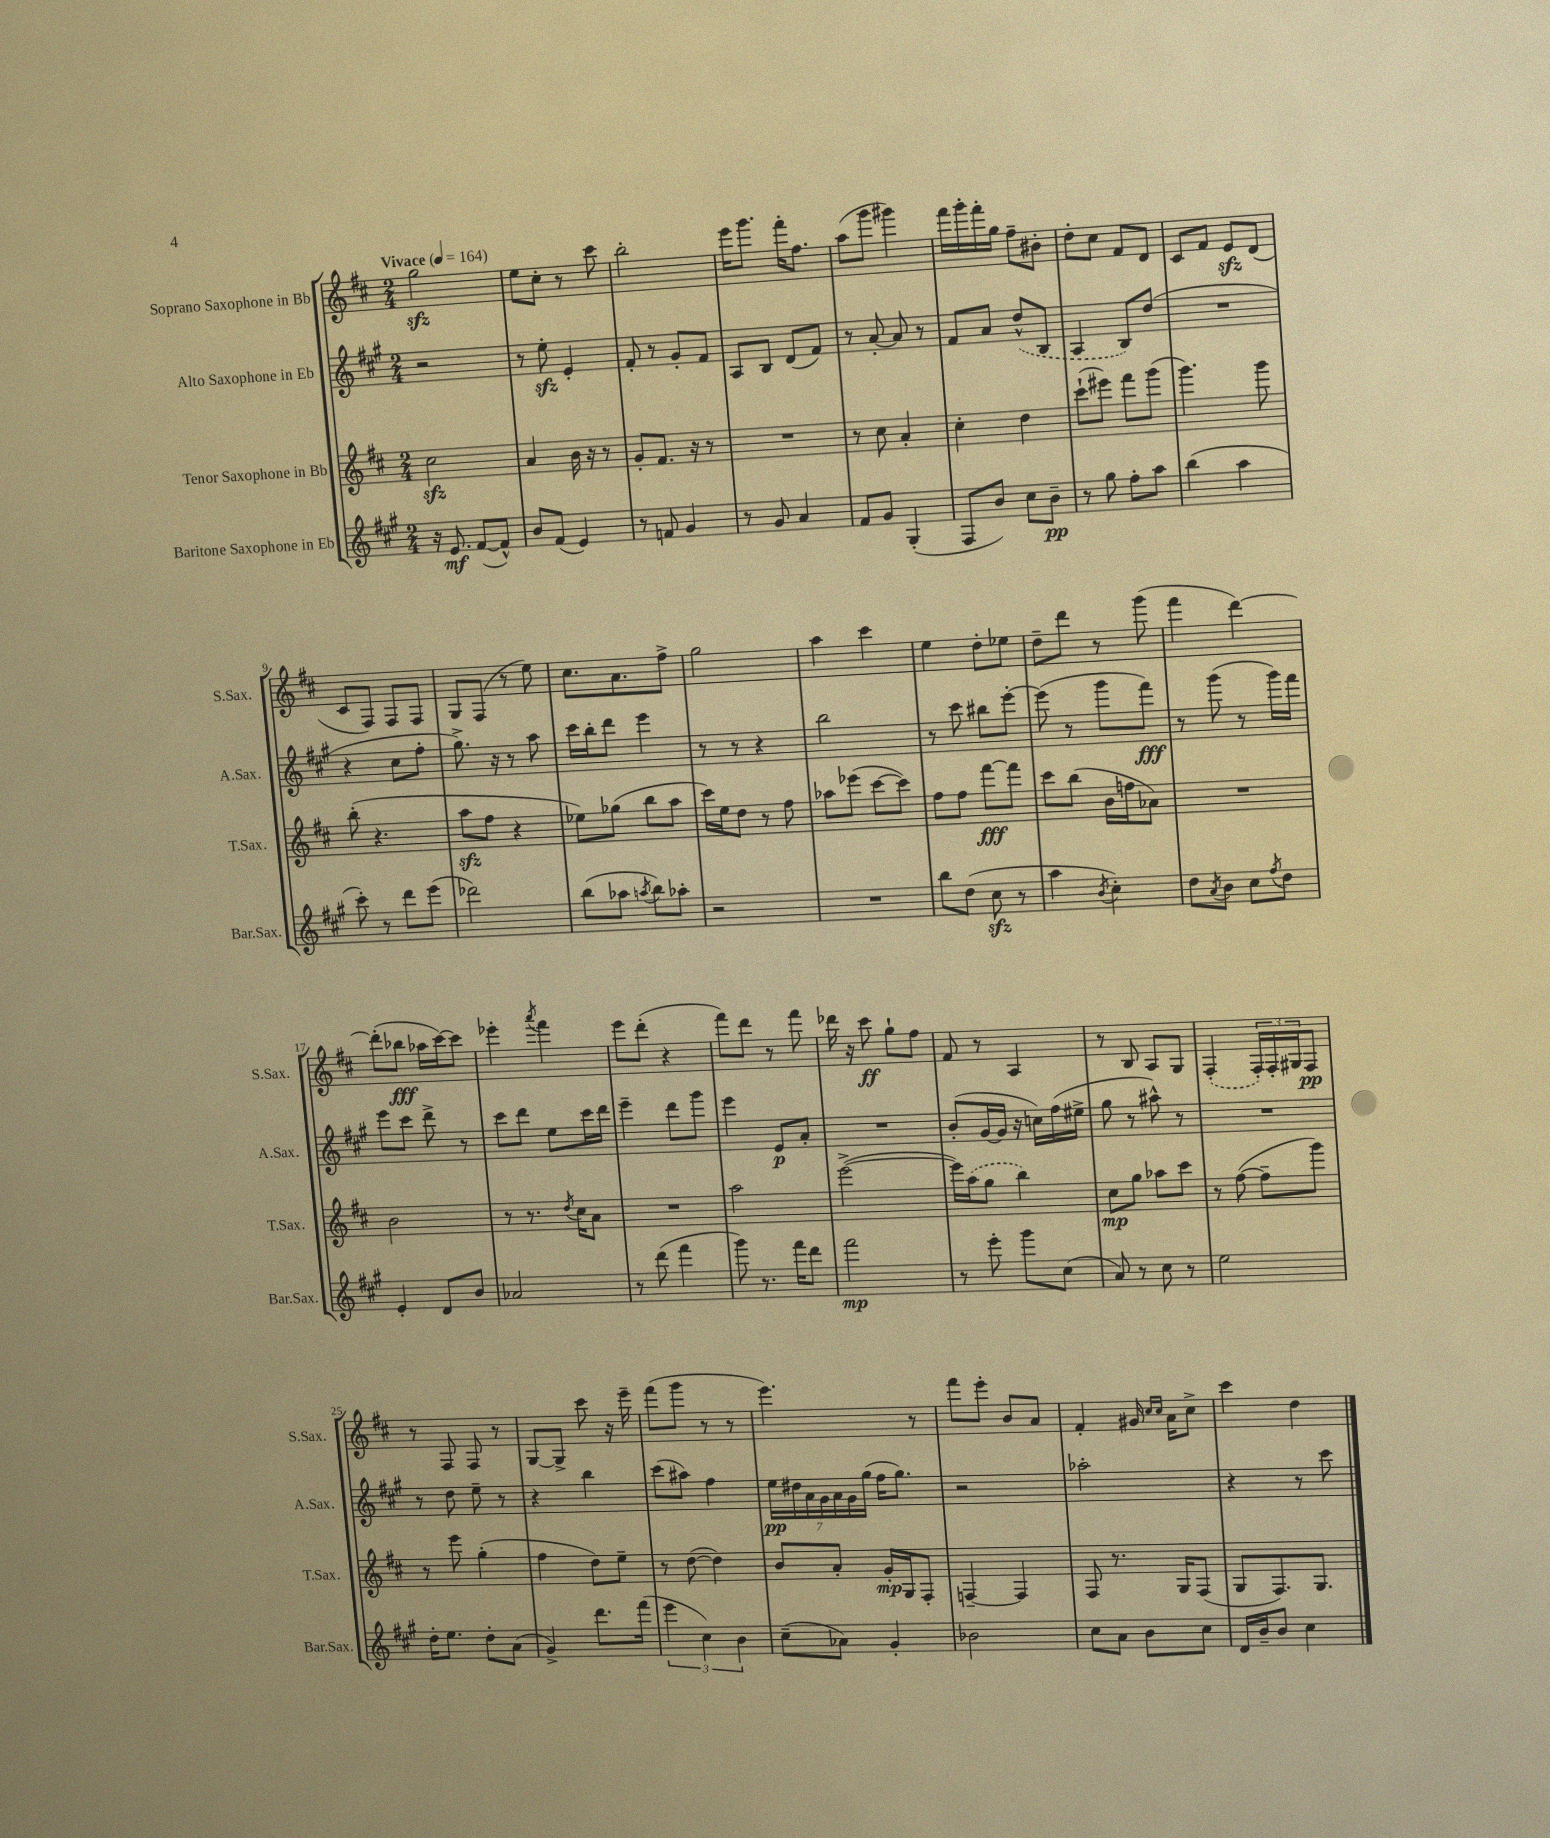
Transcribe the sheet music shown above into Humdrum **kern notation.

**kern	**dynam	**kern	**dynam	**kern	**dynam	**kern	**dynam
*part4	*part4	*part3	*part3	*part2	*part2	*part1	*part1
*staff4	*staff4	*staff3	*staff3	*staff2	*staff2	*staff1	*staff1
*I"Baritone Saxophone in Eb	*	*I"Tenor Saxophone in Bb	*	*I"Alto Saxophone in Eb	*	*I"Soprano Saxophone in Bb	*
*I'Bar.Sax.	*	*I'T.Sax.	*	*I'A.Sax.	*	*I'S.Sax.	*
*clefG2	*	*clefG2	*	*clefG2	*	*clefG2	*
*k[f#c#g#]	*	*k[f#c#]	*	*k[f#c#g#]	*	*k[f#c#]	*
*M2/4	*	*M2/4	*	*M2/4	*	*M2/4	*
*MM164	*	*MM164	*	*MM164	*	*MM164	*
=1	=1	=1	=1	=1	=1	=1	=1
!	!	!	!	!	!	!LO:TX:a:B:t=Vivace	!
16r	.	2cc#zz\	.	2r	.	2ggzz\	.
8.e/	mf	.	.	.	.	.	.
([8f#/L	.	.	.	.	.	.	.
8f#^^/J])	.	.	.	.	.	.	.
=2	=2	=2	=2	=2	=2	=2	=2
8b/L	.	4a/	.	8r	.	8ee\L	.
(8f#/J	.	.	.	8eezz'\	.	8cc#'\J	.
4e/)	.	16b\	.	4e'/	.	8r	.
.	.	16r	.	.	.	.	.
.	.	8r	.	.	.	8ccc#\	.
=3	=3	=3	=3	=3	=3	=3	=3
8r	.	8g'/L	.	8f#'/	.	2bb'\	.
8fn/	.	8.f#/J	.	8r	.	.	.
4g#/	.	.	.	8g#'/L	.	.	.
.	.	16r	.	.	.	.	.
.	.	8r	.	8f#/J	.	.	.
=4	=4	=4	=4	=4	=4	=4	=4
8r	.	2r	.	8A/L	.	16eee\KL	.
.	.	.	.	.	.	8.ggg\J	.
8g#/	.	.	.	8B/J	.	.	.
4a/	.	.	.	(8d/L	.	16fff#'\KL	.
.	.	.	.	.	.	8.ff#\J	.
.	.	.	.	8f#/J)	.	.	.
=5	=5	=5	=5	=5	=5	=5	=5
8f#/L	.	8r	.	8r	.	(8aa\L	.
8g#/J	.	8cc#\	.	[8a'/	.	8ggg\J	.
(4G#'/	.	4a'/	.	8a/]	.	4ggg#X\)	.
.	.	.	.	8r	.	.	.
=6	=6	=6	=6	=6	=6	=6	=6
8F#/L	.	4cc#'\	.	8f#/L	.	16fff#\LL	.
.	.	.	.	.	.	16ggg'\	.
8b/J)	.	.	.	8a/J	.	16fff#'\	.
.	.	.	.	.	.	16gg\JJ	.
8cc#\L	.	4dd\	.	(8dd^^/L	.	8ff#~\L	.
8b~\J	pp	.	.	8B/J	.	8b#X'\J	.
=7	=7	=7	=7	=7	=7	=7	=7
8r	.	(8ccc#`\L	.	4A/	.	8dd'\L	.
8gg#\	.	8eee#X\J)	.	.	.	8cc#\J	.
8ff#'\L	.	8fff#\L	.	8B/L)	.	8f#/L	.
8aa\J	.	(8ggg\J	.	(8dd/J	.	8d/J	.
=8	=8	=8	=8	=8	=8	=8	=8
(4bb\	.	4.ggg\)	.	2r	.	8c#/L	.
.	.	.	.	.	.	8f#/J	.
4aa\	.	.	.	.	.	8ezz/L	.
.	.	8ggg\	.	.	.	(8d/J	.
!!LO:LB:g=z
=9	=9	=9	=9	=9	=9	=9	=9
8ccc#'\)	.	(8bb'\	.	4r	.	8c#/L	.
8r	.	4.r	.	.	.	8F#/J)	.
8ddd\L	.	.	.	8cc#\L	.	8F#/L	.
(8eee\J	.	.	.	8ff#'\J	.	8F#/J	.
=10	=10	=10	=10	=10	=10	=10	=10
2ddd-X\)	.	8aazz\L	.	8.gg#^\)	.	8G/L	.
.	.	8ff#\J	.	.	.	(8F#/J	.
.	.	.	.	16r	.	.	.
.	.	4r	.	8r	.	8r	.
.	.	.	.	8aa\	.	8ee\)	.
=11	=11	=11	=11	=11	=11	=11	=11
(8bb\L	.	8ee-X\L)	.	16ccc#\LL	.	8.cc#\L	.
.	.	.	.	16bb'\J	.	.	.
8aa-X\J	.	(8gg-X\J	.	8ddd\J	.	.	.
.	.	.	.	.	.	8.a\	.
8qaan/	.	.	.	.	.	.	.
8bb\L)	.	8bb\L	.	4eee\	.	.	.
8aa-X'\J	.	8aa\J	.	.	.	8ff#^\J	.
=12	=12	=12	=12	=12	=12	=12	=12
2r	.	16ccc#\LL)	.	8r	.	2gg\	.
.	.	16ee\J	.	.	.	.	.
.	.	8dd\J	.	8r	.	.	.
.	.	8r	.	4r	.	.	.
.	.	8ff#\	.	.	.	.	.
=13	=13	=13	=13	=13	=13	=13	=13
2r	.	8aa-X\L	.	2bb\	.	4aa\	.
.	.	(8eee-X\J	.	.	.	.	.
.	.	[8ccc#\L	.	.	.	4ccc#\	.
.	.	8ccc#\J])	.	.	.	.	.
=14	=14	=14	=14	=14	=14	=14	=14
8bb\L	.	8ff#\L	.	8r	.	4ee\	.
(8dd\J	.	8ff#\J	.	8ccc#\	.	.	.
8cc#zz\	.	[8fff#\L	fff	8bb#X\L	.	8dd'\L	.
8r	.	8fff#\J]	.	[8eee'\J	.	8ee-X\J	.
=15	=15	=15	=15	=15	=15	=15	=15
4aa\	.	8ccc#\L	.	(8eee\]	.	8dd~\L	.
.	.	(8bb\J	.	8r	.	8ddd\J	.
8qb/	.	.	.	.	.	.	.
4cc#'\)	.	16b\LL	.	8ggg#\L	.	8r	.
.	.	16ffn\J	.	.	.	.	.
.	.	8a-X\J)	.	8fff#\J)	fff	(8ggg\	.
=16	=16	=16	=16	=16	=16	=16	=16
8dd\L	.	2r	.	8r	.	4fff#\	.
8qa/	.	.	.	.	.	.	.
8b\J	.	.	.	(8ggg#\	.	.	.
8cc#\L	.	.	.	8r	.	[4ddd\)	.
8qff#/	.	.	.	.	.	.	.
8dd\J	.	.	.	16ggg#\LL)	.	.	.
.	.	.	.	16fff#\JJ	.	.	.
!!LO:LB:g=z
=17	=17	=17	=17	=17	=17	=17	=17
4e'/	.	2b\	.	8eee\L	.	(8ddd'\L]	.
.	.	.	.	8ccc#\J	.	8bb-X\J	fff
8d/L	.	.	.	8ddd^\	.	16aa-X\LL	.
.	.	.	.	.	.	[16ccc#\J)	.
8b/J	.	.	.	8r	.	8ccc#\J]	.
=18	=18	=18	=18	=18	=18	=18	=18
2a-X/	.	8r	.	8ccc#\L	.	4eee-X'\	.
.	.	8.r	.	8ddd\J	.	.	.
.	.	.	.	.	.	8qaaa/	.
.	.	.	.	8ee\L	.	4fff#\	.
.	.	8qdd/	.	.	.	.	.
.	.	16cc#\KL	.	.	.	.	.
.	.	8a\J	.	16ccc#\L	.	.	.
.	.	.	.	16ddd\JJ	.	.	.
=19	=19	=19	=19	=19	=19	=19	=19
8r	.	2r	.	4eee~\	.	8eee\L	.
(8ddd\	.	.	.	.	.	(8ddd'\J	.
4fff#\	.	.	.	8ddd\L	.	4r	.
.	.	.	.	8ggg#\J	.	.	.
=20	=20	=20	=20	=20	=20	=20	=20
8ggg#\)	.	2aa\	.	4eee\	.	8fff#\L)	.
8.r	.	.	.	.	.	8ddd\J	.
.	.	.	.	8e/L	p	8r	.
16fff#\KL	.	.	.	.	.	.	.
8ddd\J	.	.	.	8a'/J	.	8fff#\	.
=21	=21	=21	=21	=21	=21	=21	=21
2fff#\	mp	([2eee^\	.	2r	.	16ddd-X\	.
.	.	.	.	.	.	16r	.
.	.	.	.	.	.	8ccc#\	ff
.	.	.	.	.	.	8gg`\L	.
.	.	.	.	.	.	8ff#\J	.
=22	=22	=22	=22	=22	=22	=22	=22
8r	.	16eee\LL])	.	(8b'/L	.	8f#/	.
.	.	(16aa\J	.	.	.	.	.
8eee'\	.	8gg\J	.	[16g#/L	.	8r	.
.	.	.	.	16g#/JJ]	.	.	.
8ggg#\L	.	4bb\)	.	16r	.	4A/	.
.	.	.	.	16ccn\LL)	.	.	.
(8cc#\J	.	.	.	(16ff#\	.	.	.
.	.	.	.	16ee#X^\JJ	.	.	.
=23	=23	=23	=23	=23	=23	=23	=23
8a/)	.	8cc#\L	mp	8gg#\	.	8r	.
8r	.	8gg\J	.	8r	.	8B/	.
8cc#\	.	8aa-X\L	.	8aa#X^^\)	.	8A/L	.
8r	.	8ccc#\J	.	8r	.	8G/J	.
=24	=24	=24	=24	=24	=24	=24	=24
2ee\	.	8r	.	2r	.	(4F#'/	.
.	.	([8ff#\	.	.	.	.	.
.	.	8ff#~\L]	.	.	.	24F#'/LL)	.
.	.	.	.	.	.	24F#'/	.
.	.	.	.	.	.	24G#X/J	.
.	.	8ggg\J)	.	.	.	8F#/J	pp
!!LO:LB:g=z
=25	=25	=25	=25	=25	=25	=25	=25
16dd'\KL	.	8r	.	8r	.	8r	.
8.ee\J	.	.	.	.	.	.	.
.	.	8eee\	.	8dd\	.	8F#/	.
8dd'\L	.	(4gg'\	.	8ee~\	.	8F#/	.
(8a\J	.	.	.	8r	.	8r	.
=26	=26	=26	=26	=26	=26	=26	=26
4g#^/)	.	4ff#\	.	4r	.	[8G/L	.
.	.	.	.	.	.	8G^/J]	.
8.ddd\L	.	8dd\L)	.	4bb\	.	8ccc#\	.
.	.	8ee~\J	.	.	.	16r	.
(16fff#\Jk	.	.	.	.	.	16eee~\	.
=27	=27	=27	=27	=27	=27	=27	=27
6eee\	.	8r	.	(8ccc#\L	.	(8fff#\L	.
.	.	([8dd\	.	8aa#X\J)	.	8ggg\J	.
6cc#\)	.	.	.	.	.	.	.
.	.	4dd\])	.	4ff#\	.	8r	.
6b\	.	.	.	.	.	.	.
.	.	.	.	.	.	8r	.
=28	=28	=28	=28	=28	=28	=28	=28
(8cc#~\L	.	8b/L	.	28ee\LL	pp	4.eee\)	.
.	.	.	.	28dd#X\	.	.	.
.	.	.	.	28a\	.	.	.
.	.	.	.	28g#\	.	.	.
8a-X\J)	.	8a'/J	.	.	.	.	.
.	.	.	.	28a\	.	.	.
.	.	.	.	28g#\	.	.	.
.	.	.	.	(28gg#\JJ	.	.	.
4g#'/	.	16g'/LL	mp	16ff#\KL	.	.	.
.	.	16G/J	.	8.gg#\J)	.	.	.
.	.	8F#'/J	.	.	.	8r	.
=29	=29	=29	=29	=29	=29	=29	=29
2b-X\	.	[4Fn~/	.	2r	.	8fff#\L	.
.	.	.	.	.	.	8eee'\J	.
.	.	4F/]	.	.	.	8b/L	.
.	.	.	.	.	.	8a/J	.
=30	=30	=30	=30	=30	=30	=30	=30
8cc#\L	.	8F#/	.	2aa-X'\	.	4f#'/	.
8a\J	.	8.r	.	.	.	.	.
8b\L	.	.	.	.	.	16g#X/	.
.	.	.	.	.	.	16qqcc#/LL	.
.	.	.	.	.	.	16qqcc#/JJ	.
.	.	16G/KL	.	.	.	16a\KL	.
8cc#\J	.	(8F#/J	.	.	.	8cc#^\J	.
=31	=31	=31	=31	=31	=31	=31	=31
16d/LL	.	8G/L	.	4r	.	4ccc#\	.
16b~/J	.	.	.	.	.	.	.
8b/J	.	8.F#/)	.	.	.	.	.
4cc#\	.	.	.	8r	.	4dd\	.
.	.	8.G/J	.	.	.	.	.
.	.	.	.	8ccc#\	.	.	.
==	==	==	==	==	==	==	==
*-	*-	*-	*-	*-	*-	*-	*-
